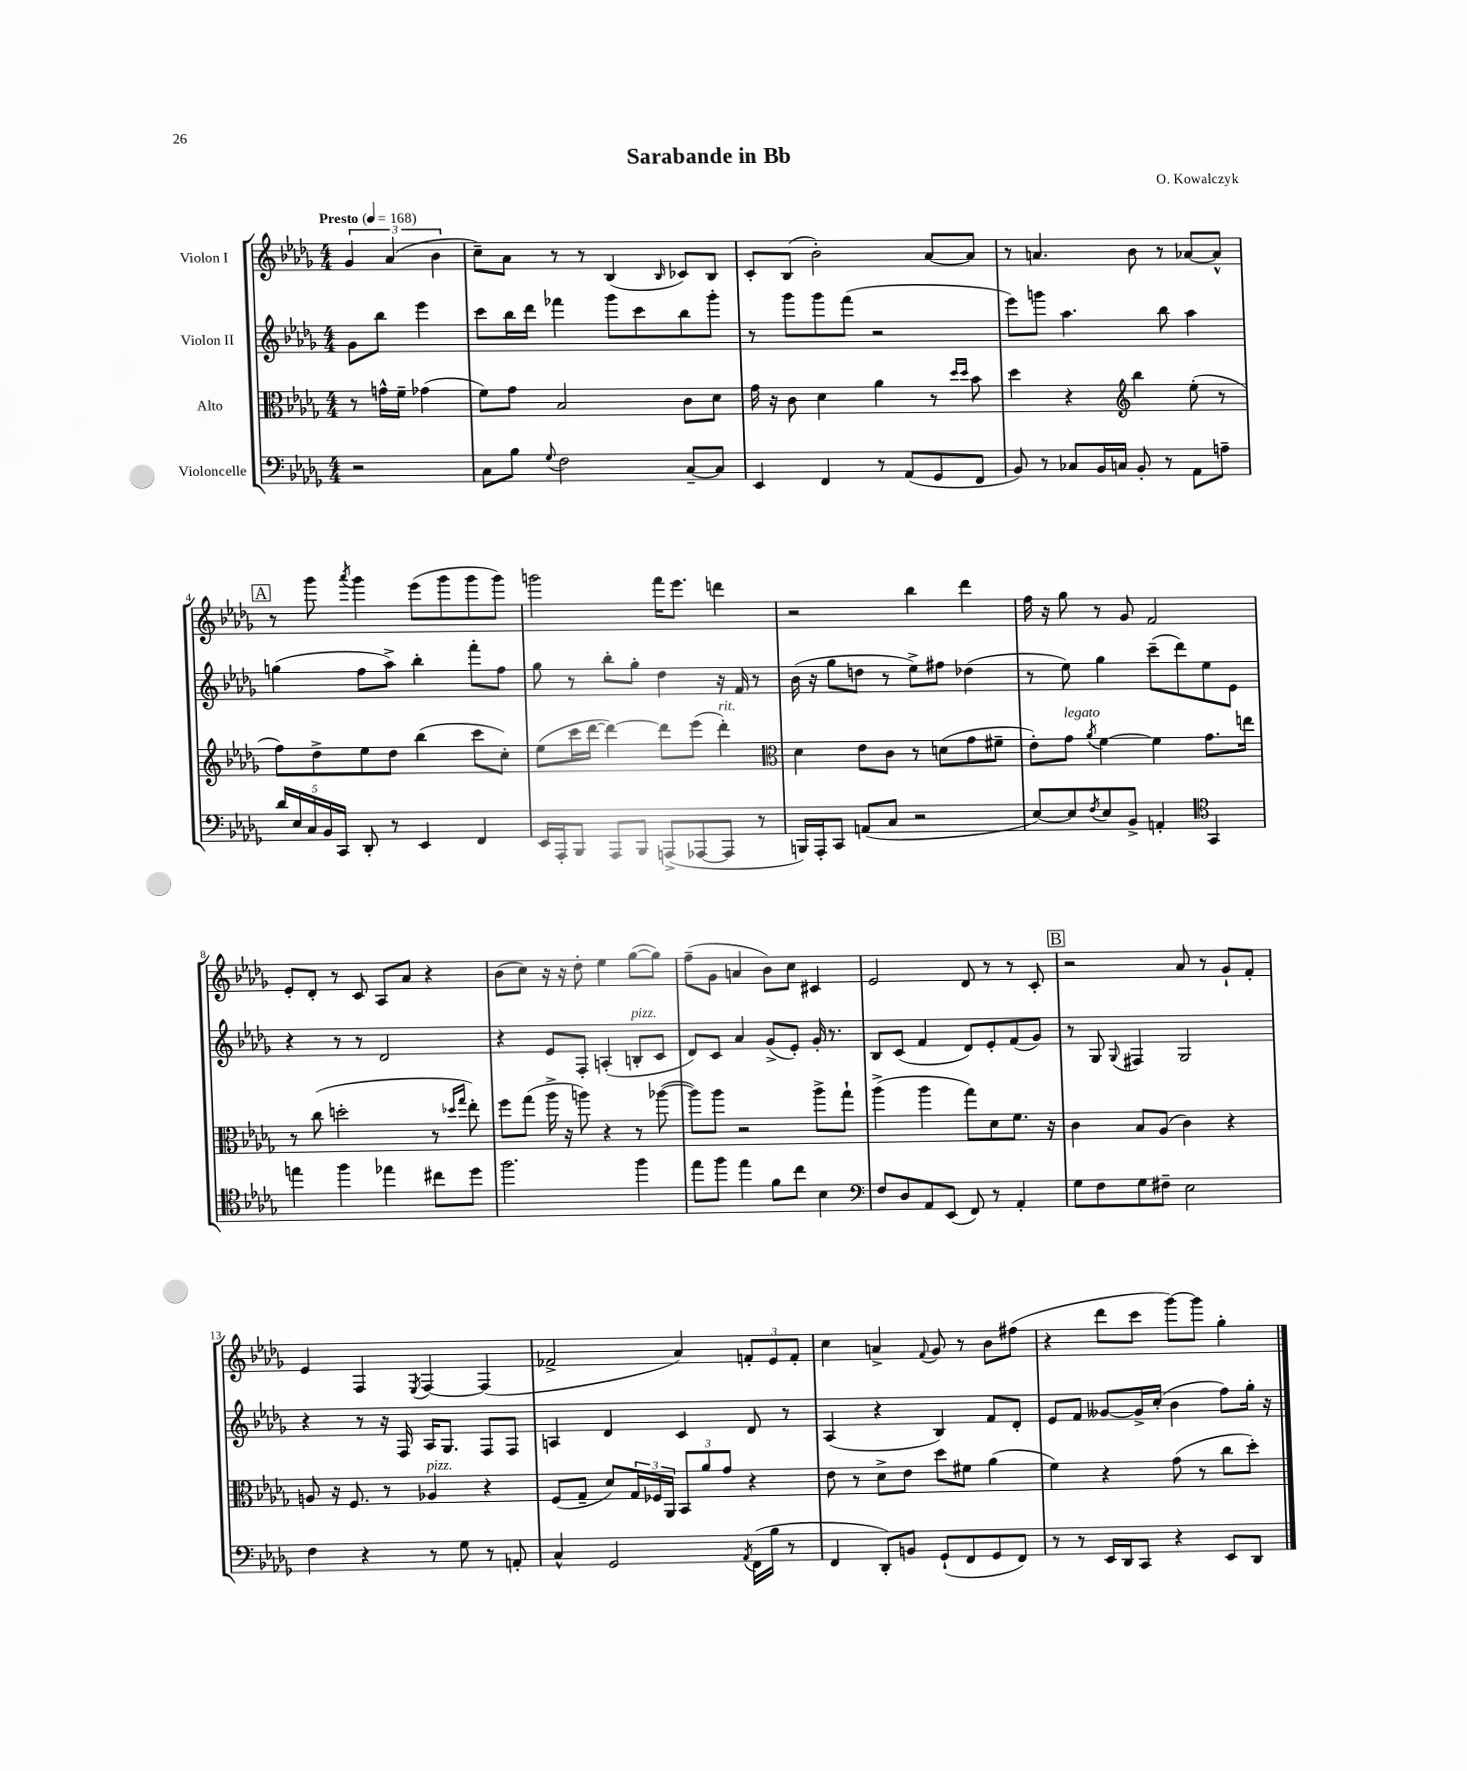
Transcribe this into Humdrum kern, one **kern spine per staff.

**kern	**kern	**kern	**kern
*part4	*part3	*part2	*part1
*staff4	*staff3	*staff2	*staff1
*I"Violoncelle	*I"Alto	*I"Violon II	*I"Violon I
*clefF4	*clefC3	*clefG2	*clefG2
*k[b-e-a-d-g-]	*k[b-e-a-d-g-]	*k[b-e-a-d-g-]	*k[b-e-a-d-g-]
*M4/4	*M4/4	*M4/4	*M4/4
*MM168	*MM168	*MM168	*MM168
=	=	=	=
!	!	!	!LO:TX:a:B:t=Presto
2r	8r	8g-\L	6g-/
.	16gn^^\LL	8bb-\J	.
.	.	.	(6a-/
.	16f~\JJ	.	.
.	(4g-X\	4eee-\	.
.	.	.	6b-\
=1	=1	=1	=1
8C\L	8f\L)	8ccc\L	8cc~\L)
8B-\J	8g-\J	16bb-\L	8a-\J
.	.	16ddd-\JJ	.
8qqG-/	.	.	.
2F\	2B-/	4fff-X\	8r
.	.	.	8r
.	.	8ggg-\L	(4B-/
.	.	8ccc\	.
.	.	.	16qqB-/
[8C~/L	8c\L	8bb-\	8c-X/L)
8C/J]	8d-\J	8ggg-'\J	8B-/J
=2	=2	=2	=2
4EE-/	16g-\	8r	8c'/L
.	16r	.	.
.	8c\	8ggg-\L	(8B-/J
4FF/	4d-\	8ggg-\	2b-'\)
.	.	(8fff\J	.
8r	4a-\	2r	.
(8AA-/L	.	.	.
8GG-/	8r	.	[8a-/L
.	16qqdd-/LL	.	.
.	16qqdd-/JJ	.	.
8FF/J	8b-\	.	8a-/J]
=3	=3	=3	=3
8BB-/)	4dd-\	8eee-\L)	8r
8r	.	8gggn\J	4.an/
8C-X/L	4r	4.aa-\	.
16BB-/L	.	.	.
16Cn/JJ	.	.	.
*	*clefG2	*	*
8BB-'/	4bb-\	.	8b-\
8r	.	8bb-\	8r
8AA-\L	(8ee-'\	4aa-\	[8a-X/L
8An~\J	8r	.	8a-^^/J]
!!LO:LB:g=z
!!LO:REH:place=s1:t=A
=4	=4	=4	=4
20d-/LL	8ff\L)	(4ggn\	8r
20E-/	.	.	.
20C/	.	.	.
.	8dd-^\	.	8ggg-\
20BB-/	.	.	.
20CC/JJ	.	.	.
.	.	.	8qaaa-/
8DD-'/	8ee-\	8ff\L	4ggg-\
8r	8dd-\J	8aa-^\J)	.
4EE-/	(4bb-\	4bb-'\	(8eee-\L
.	.	.	8ggg-\
4FF/	8ccc\L	8fff'\L	8ggg-\
.	8cc'\J)	8ff\J	8ggg-\J)
=5	=5	=5	=5
16EE-/LL	(8ee-\L	8gg-\	2gggn\
16AAA-'/J	.	.	.
8BBB-/J	16ccc\L	8r	.
.	[16ddd-\JJ	.	.
8AAA-/L	4ddd-\_)	8bb-'\L	.
8BBB-/J	.	8gg-'\J	.
(8AAAn^/L	8ddd-\L]	4dd-\	16fff\KL
.	.	.	8.eee-\J
[8AAA-X/	(8eee-\J	.	.
!	!LO:TX:a:i:t=rit.	!	!
8AAA-/J]	4ddd-'\)	16r	4dddn\
.	.	16f/	.
8r	.	8r	.
=6	=6	=6	=6
*	*clefC3	*	*
16BBBn/LL)	4d-\	(16b-\	2r
16AAA-'/J	.	16r	.
8CC/J	.	8gg-\L	.
(8AAn/L	8e-\L	8ddn\J	.
8C/J	8c\J	8r	.
2r	8r	8ee-^\L)	4bb-\
.	(8dn\L	8ff#X\J	.
.	8g-\	(4dd-X\	4ddd-\
.	8f#X~\J	.	.
=7	=7	=7	=7
[8E-/L)	8e-'\L)	8r	16ff\
.	.	.	16r
!	!LO:TX:a:i:t=legato	!	!
8E-/]	8g-\J	8ee-\)	8gg-\
8qF/	8qa-/	.	.
8E-/	[4f\	4gg-\	8r
8BB-^/J	.	.	8g-/
4AAn'/	4f\]	(8ccc~\L	2f/
.	.	8ddd-\)	.
*clefC4	*	*	*
4GG-/	8.g-\L	8ee-\	.
.	.	8e-\J	.
.	16een\Jk	.	.
!!LO:LB:g=z
=8	=8	=8	=8
4een\	8r	4r	8e-'/L
.	(8cc\	.	8d-'/J
4ff\	2ddn'\	8r	8r
.	.	8r	8c/
4ee-X\	.	2d-/	8A-/L
.	.	.	8a-/J
8cc#X\L	8r	.	4r
.	16qqdd-X/LL	.	.
.	16qqgg-/JJ	.	.
8dd-\J	8ee-'\)	.	.
=9	=9	=9	=9
2.ff\	8ff\L	4r	(8b-\L
.	(8gg-\J	.	8cc\J)
.	16aa-^\	8e-/L	16r
.	16r	.	16r
.	8aan\)	8F'/J	8dd-'\
.	4r	(4An'/	4ee-\
!	!	!LO:TX:a:i:t=pizz.	!
4ff\	8r	8Bn'/L	([8gg-\L
.	([8aa-X\	8c/J	8gg-\J])
=10	=10	=10	=10
8ee-\L	8aa-\L])	8d-/L)	(8ff~\L
8ff\J	8aa-\J	8c/J	8g-\J
4ee-\	2r	4a-/	4an/
8f\L	.	(8g-^/L	8b-\L)
8cc\J	.	8e-'/J)	8cc\J
4B-\	8aa-^\L	16g-'/	4c#X/
.	.	8.r	.
.	8gg-`\J	.	.
=11	=11	=11	=11
*clefF4	*	*	*
8F/L	(4aa-^\	8B-/L	2e-/
8D-/	.	(8c/J	.
8AA-/	4aa-\	4f/	.
(8EE-/J	.	.	.
8FF/)	8gg-\L)	8d-/L)	8d-/
8r	8d-\	8e-'/	8r
4AA-'/	8.f\J	(8f/	8r
.	.	8g-/J)	8c'/
.	16r	.	.
!!LO:REH:place=s1:t=B
=12	=12	=12	=12
8G-\L	4c\	8r	2r
8F\	.	8G-/	.
.	.	8qqG-/	.
8G-\	8B-/L	4F#X/	.
8F#X~\J	(8A-/J	.	.
2E-\	4c\)	2G-/	8a-/
.	.	.	8r
.	4r	.	8g-`/L
.	.	.	8f'/J
!!LO:LB:g=z
=13	=13	=13	=13
4F\	8An/	4r	4e-/
.	16r	.	.
.	8.F/	.	.
4r	.	8r	4F/
.	8r	16r	.
.	.	16F/	.
.	.	.	8qE-/
!	!LO:TX:a:i:t=pizz.	!	!
8r	4A-X/	16A-/KL	[4F/
.	.	8.G-/J	.
8G-\	.	.	.
8r	4r	8F/L	(4F/]
8AAn'/	.	8F/J	.
=14	=14	=14	=14
4C^^/	(8F/L	4An/	2f-X^/
.	8G-~/J	.	.
2GG-/	8d-/L)	4d-/	.
.	24G-/L	.	.
.	24F-X/	.	.
.	24AA-/JJ	.	.
.	12BB-/L	4c/	4a-/)
.	12a-/	.	.
.	12g-/J	.	.
8qAA-/	.	.	.
(16FF\LL	4r	8d-/	12fn'/L
16B-\JJ	.	.	.
.	.	.	12e-/
8r	.	8r	.
.	.	.	12f'/J
=15	=15	=15	=15
4FF/	8e-\	(4A-/	4cc\
.	8r	.	.
8DD-'/L)	8d-^\L	4r	4an^/
8BBn/J	8e-\J	.	.
.	.	.	8qqf/
(8GG-`/L	8dd-\L	4B-/)	8g-/
8FF/	8f#X\J	.	8r
8GG-/	(4a-\	8f/L	8b-\L
8FF/J)	.	8d-'/J	(8ff#X\J
=16	=16	=16	=16
8r	4f\)	8e-/L	4r
8r	.	8f/J	.
16EE-/LL	4r	[8g--X/L	8ddd-\L
16DD-/J	.	.	.
8CC/J	.	16g--^/L]	8ccc\J
.	.	(16cc'/JJ	.
4r	(8g-\	4b-\	[8ggg-\L)
.	8r	.	8ggg-\J]
8EE-/L	8cc\L	8ff\L)	4gg-'\
8DD-/J	8dd-'\J)	16gg-'\Jk	.
.	.	16r	.
==	==	==	==
*-	*-	*-	*-
